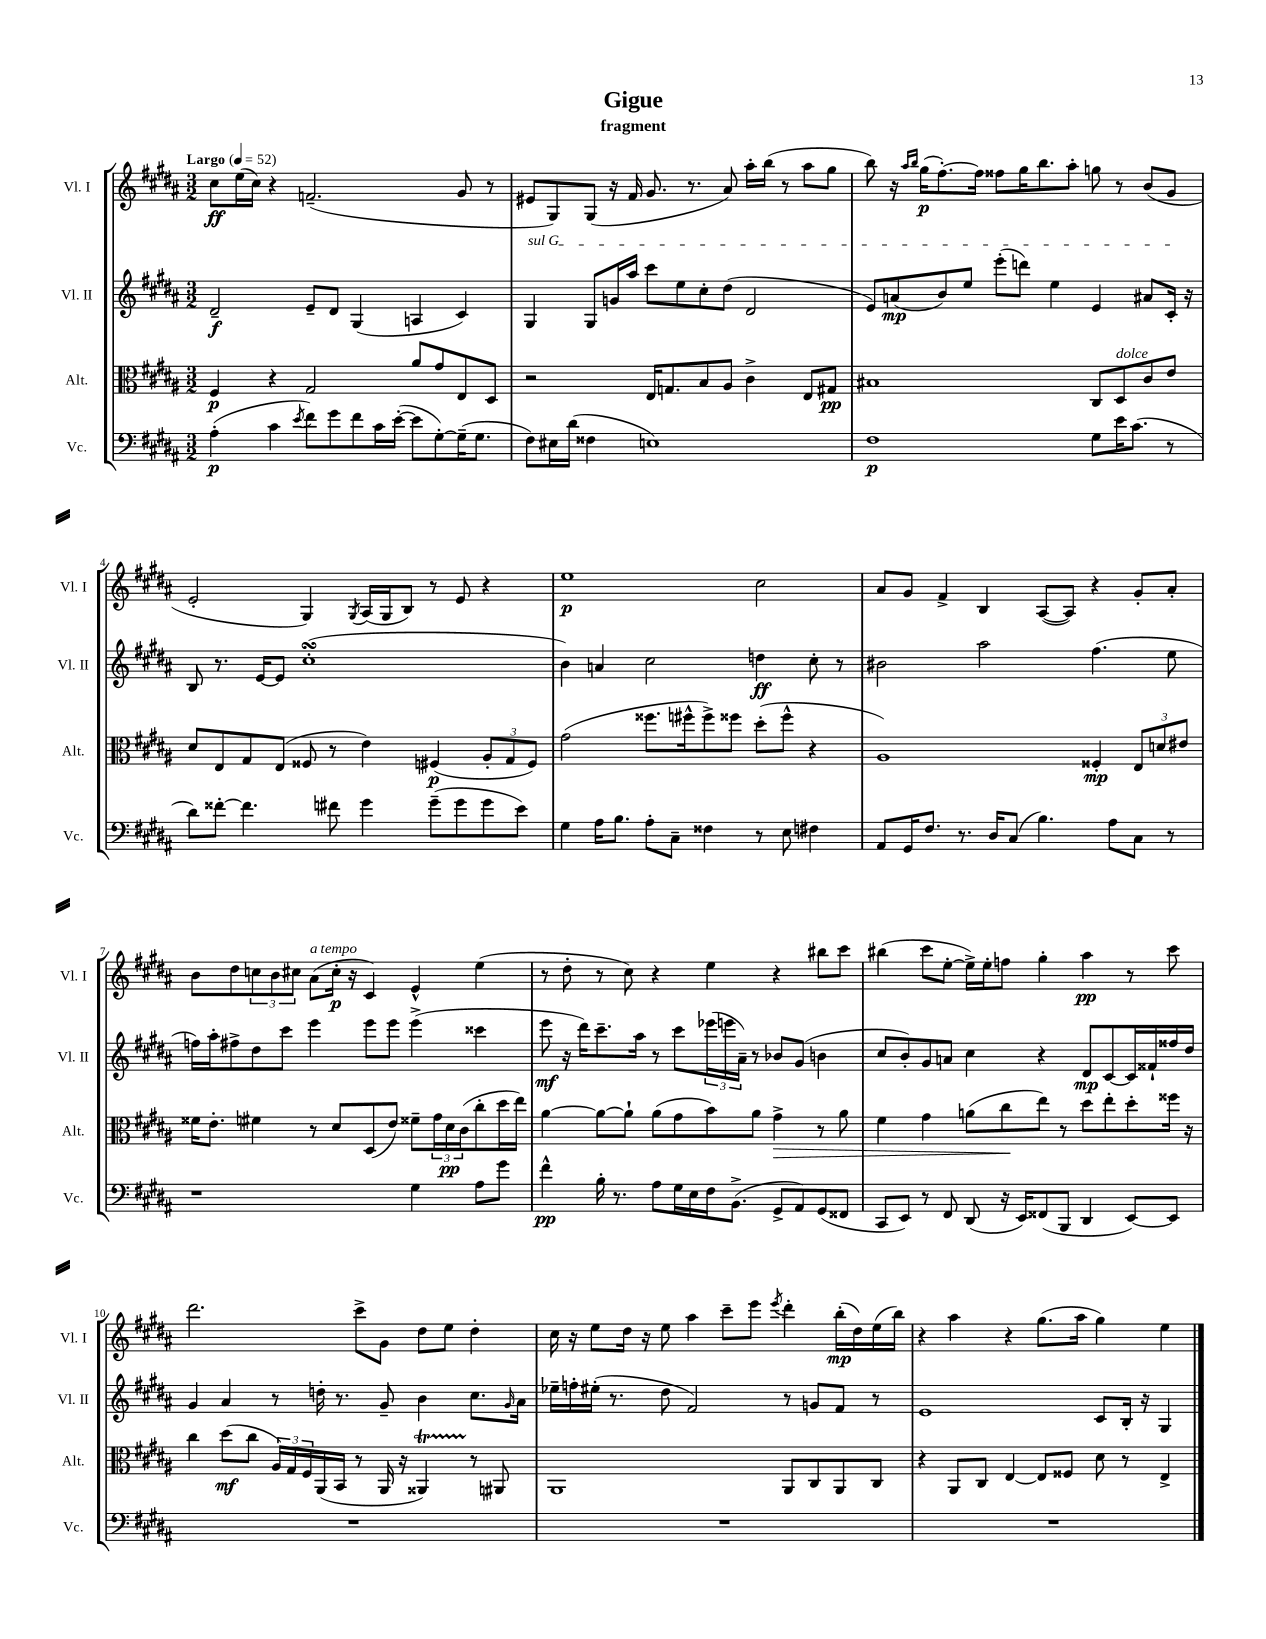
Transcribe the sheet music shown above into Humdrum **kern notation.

**kern	**dynam	**kern	**dynam	**kern	**dynam	**kern	**dynam
*part4	*part4	*part3	*part3	*part2	*part2	*part1	*part1
*staff4	*staff4	*staff3	*staff3	*staff2	*staff2	*staff1	*staff1
*I"Vc.	*	*I"Alt.	*	*I"Vl. II	*	*I"Vl. I	*
*I'Vc.	*	*I'Alt.	*	*I'Vl. II	*	*I'Vl. I	*
*clefF4	*	*clefC3	*	*clefG2	*	*clefG2	*
*k[f#c#g#d#a#]	*	*k[f#c#g#d#a#]	*	*k[f#c#g#d#a#]	*	*k[f#c#g#d#a#]	*
*M3/2	*	*M3/2	*	*M3/2	*	*M3/2	*
*MM52	*	*MM52	*	*MM52	*	*MM52	*
=1	=1	=1	=1	=1	=1	=1	=1
!	!	!	!	!	!	!LO:TX:a:B:t=Largo	!
(4A#'\	p	4F#/	p	2d#~/	f	8cc#\L	ff
.	.	.	.	.	.	(16ee\L	.
.	.	.	.	.	.	16cc#\JJ)	.
4c#\	.	4r	.	.	.	4r	.
8qe/	.	.	.	.	.	.	.
8f#\L)	.	2G#/	.	8e~/L	.	(2.fn~/	.
8g#\	.	.	.	8d#/J	.	.	.
8f#\	.	.	.	(4G#/	.	.	.
16c#\L	.	.	.	.	.	.	.
([16e'\JJ	.	.	.	.	.	.	.
8e\L]	.	8a#/L	.	4An/	.	.	.
[8G#'\)	.	8g#/	.	.	.	.	.
(16G#~\K]	.	8E/	.	4c#/)	.	8g#/	.
8.G#\J	.	.	.	.	.	.	.
.	.	8D#/J	.	.	.	8r	.
=2	=2	=2	=2	=2	=2	=2	=2
!	!	!	!	!LO:TX:a:i:t=sul G	!	!	!
8F#\L)	.	2r	.	4G#/	.	8e#X/L	.
16E#X\L	.	.	.	.	.	8G#/)	.
(16d#\JJ	.	.	.	.	.	.	.
4F##X\	.	.	.	8G#/L	.	(8G#/J	.
.	.	.	.	16gn/L	.	16r	.
.	.	.	.	16aa#/JJ	.	16f#/	.
1En)	.	16E/KL	.	8ccc#\L	.	8.g#/	.
.	.	8.Gn/	.	.	.	.	.
.	.	.	.	8ee\	.	.	.
.	.	.	.	.	.	8.r	.
.	.	8B/	.	8cc#'\	.	.	.
.	.	8A#/J	.	(8dd#\J	.	8a#/)	.
.	.	4c#^\	.	2d#/	.	16aa#'\LL	.
.	.	.	.	.	.	(16bb\JJ	.
.	.	.	.	.	.	8r	.
.	.	8E/L	.	.	.	8aa#\L	.
.	.	8G#X/J	pp	.	.	8gg#\J	.
=3	=3	=3	=3	=3	=3	=3	=3
1F#	p	1B#X	.	8e/L)	.	8bb\)	.
.	.	.	.	(8an/	mp	16r	.
.	.	.	.	.	.	16qqaa#/LL	.
.	.	.	.	.	.	16qqbb/JJ	.
.	.	.	.	.	.	(16gg#\KL	p
.	.	.	.	8b/)	.	[8.ff#'\)	.
.	.	.	.	8ee/J	.	.	.
.	.	.	.	.	.	16ff#\Jk]	.
.	.	.	.	(8eee'\L	.	8ff##X\L	.
.	.	.	.	8dddn\J)	.	16gg#\K	.
.	.	.	.	.	.	8.bb\	.
.	.	.	.	4ee\	.	.	.
.	.	.	.	.	.	8aa#'\J	.
8G#\L	.	8C#/L	.	4e/	.	8ggn\	.
!	!	!LO:TX:a:i:t=dolce	!	!	!	!	!
16e\K	.	8D#/	.	.	.	8r	.
(8.c#\J	.	.	.	.	.	.	.
.	.	8c#/	.	8a#X/L	.	(8b/L	.
8r	.	8e/J	.	16c#'/Jk	.	8g#/J	.
.	.	.	.	16r	.	.	.
!!LO:LB:g=z
=4	=4	=4	=4	=4	=4	=4	=4
8d#\L)	.	8d#/L	.	8B/	.	2e'/	.
[8f##X'\J	.	8E/	.	8.r	.	.	.
4.f##\]	.	8G#/	.	.	.	.	.
.	.	.	.	[16e/KL	.	.	.
.	.	(8E/J	.	8e/J]	.	.	.
.	.	8F##X/	.	(1cc#sSSS'	.	4G#/)	.
8f#X\	.	8r	.	.	.	.	.
.	.	.	.	.	.	8qG#/	.
4g#\	.	4e\)	.	.	.	(16A#/LL	.
.	.	.	.	.	.	16G#/J	.
.	.	.	.	.	.	8B/J)	.
(8g#~\L	.	(4F#X/	p	.	.	8r	.
8g#\	.	.	.	.	.	8e/	.
8g#\	.	12A#'/L	.	.	.	4r	.
.	.	12G#/	.	.	.	.	.
8e\J)	.	.	.	.	.	.	.
.	.	12F#/J)	.	.	.	.	.
=5	=5	=5	=5	=5	=5	=5	=5
4G#\	.	(2g#\	.	4b\)	.	1ee	p
16A#\KL	.	.	.	4an/	.	.	.
8.B\J	.	.	.	.	.	.	.
8A#'\L	.	8.ff##X\L	.	2cc#\	.	.	.
8C#~\J	.	.	.	.	.	.	.
.	.	16ff#X^^\k	.	.	.	.	.
4F##X\	.	8ff#^\)	.	.	.	.	.
.	.	8ff##X\J	.	.	.	.	.
8r	.	(8dd#'\L	.	4ddn\	ff	2cc#\	.
8E\	.	8ff##^^\J	.	.	.	.	.
4F#X\	.	4r	.	8cc#'\	.	.	.
.	.	.	.	8r	.	.	.
=6	=6	=6	=6	=6	=6	=6	=6
8AA#/L	.	1A#)	.	2b#X\	.	8a#/L	.
16GG#/K	.	.	.	.	.	8g#/J	.
8.F#/J	.	.	.	.	.	.	.
.	.	.	.	.	.	4f#^/	.
8.r	.	.	.	.	.	.	.
.	.	.	.	2aa#\	.	4B/	.
16D#/KL	.	.	.	.	.	.	.
(8C#/J	.	.	.	.	.	.	.
4.B\)	.	.	.	.	.	([8A#/L	.
.	.	.	.	.	.	8A#/J])	.
.	.	4F##X'/	mp	(4.ff#\	.	4r	.
8A#\L	.	.	.	.	.	.	.
8C#\J	.	12E/L	.	.	.	8g#'/L	.
.	.	12dn/	.	.	.	.	.
8r	.	.	.	8ee\	.	8a#'/J	.
.	.	12e#X/J	.	.	.	.	.
!!LO:LB:g=z
=7	=7	=7	=7	=7	=7	=7	=7
1r	.	16f##X\KL	.	16ffn\LL)	.	8b\L	.
.	.	8.e'\J	.	16aa#'\J	.	.	.
.	.	.	.	8ff#X^\	.	8dd#\	.
.	.	4f#X\	.	8dd#\	.	12ccn\	.
.	.	.	.	.	.	12b\	.
.	.	.	.	8ccc#\J	.	.	.
.	.	.	.	.	.	12cc#X\J	.
!	!	!	!	!	!	!LO:TX:a:i:t=a tempo	!
.	.	8r	.	4eee\	.	(8a#\L	.
.	.	8d#/L	.	.	.	16cc#'\Jk	p
.	.	.	.	.	.	16r	.
.	.	(8D#/	.	8eee\L	.	4c#/)	.
.	.	8e/J)	.	8eee\J	.	.	.
4G#\	.	8f##X~\L	.	(4eee^\	.	4e^^/	.
.	.	24g#\L	.	.	.	.	.
.	.	24d#\	pp	.	.	.	.
.	.	(24c#\J	.	.	.	.	.
8A#\L	.	8cc#'\	.	4ccc##X\	.	(4ee\	.
8g#\J	.	16dd#\L	.	.	.	.	.
.	.	16ee\JJ)	.	.	.	.	.
=8	=8	=8	=8	=8	=8	=8	=8
4f#^^\	pp	[4a#\	.	8eee\	mf	8r	.
.	.	.	.	16r	.	8dd#'\	.
.	.	.	.	16ddd#\KL)	.	.	.
16B'\	.	8a#\L_	.	8.ccc#~\	.	8r	.
8.r	.	.	.	.	.	.	.
.	.	8a#`\J]	.	.	.	8cc#\)	.
.	.	.	.	16aa#\Jk	.	.	.
8A#\L	.	(8a#\L	.	8r	.	4r	.
16G#\L	.	8g#\	.	8ccc#\L	.	.	.
16E\	.	.	.	.	.	.	.
16F#\J	.	8b\)	.	(24eee-X\L	.	4ee\	.
.	.	.	.	24eeen\	.	.	.
(8.BB^\J	.	.	.	.	.	.	.
.	.	.	.	24a#~\JJ)	.	.	.
.	.	8a#\J	.	8r	.	.	.
!	!	!	!LO:HP:b	!	!	!	!
8GG#^/L	.	4g#^\	>	8b-X/L	.	4r	.
8AA#/)	.	.	.	(8g#/J	.	.	.
(8GG#/	.	8r	.	4bn\	.	8bb#X\L	.
8FF##X/J	.	8a#\	.	.	.	8ccc#\J	.
=9	=9	=9	=9	=9	=9	=9	=9
8CC#/L	.	4f#\	.	8cc#/L	.	(4bb#X\	.
8EE/J)	.	.	.	8b'/)	.	.	.
8r	.	4g#\	.	8g#/	.	8ccc#\L	.
8FF#/	.	.	.	8an/J	.	[8ee'\J	.
(8DD#/	.	(8an\L	.	4cc#\	.	16ee^\LL])	.
.	.	.	.	.	.	16ee'\J	.
16r	.	8cc#\	.	.	.	8ffn\J	.
16EE/KL)	.	.	.	.	.	.	.
(8FF##X/	.	8ee\J)	]	4r	.	4gg#'\	.
8BBB/J	.	8r	.	.	.	.	.
4DD#/	.	8dd#\L	.	8d#/L	mp	4aa#\	pp
.	.	8ee'\	.	[8c#/	.	.	.
[8EE/L)	.	8dd#'\	.	16c#/L]	.	8r	.
.	.	.	.	16f##X`/	.	.	.
8EE/J]	.	16ff##X\Jk	.	16ff##X/	.	8ccc#\	.
.	.	16r	.	16dd#/JJ	.	.	.
!!LO:LB:g=z
=10	=10	=10	=10	=10	=10	=10	=10
1.r	.	4cc#\	.	4g#/	.	2.ddd#\	.
.	.	(8dd#\L	mf	4a#/	.	.	.
.	.	8cc#\J	.	.	.	.	.
.	.	24A#/LL)	.	8r	.	.	.
.	.	24G#/	.	.	.	.	.
.	.	24F#/	.	.	.	.	.
.	.	(16AA#/	.	16ddn'\	.	.	.
.	.	16BB/JJ	.	8.r	.	.	.
.	.	8r	.	.	.	8ccc#^\L	.
.	.	16AA#/	.	8g#~/	.	8g#\J	.
.	.	16r	.	.	.	.	.
.	.	4AA##Xt/)	.	4b\	.	8dd#\L	.
.	.	.	.	.	.	8ee\J	.
.	.	8r	.	8.cc#\L	.	4dd#'\	.
.	.	8AA#X/	.	.	.	.	.
.	.	.	.	16qqg#/	.	.	.
.	.	.	.	16a#\Jk	.	.	.
=11	=11	=11	=11	=11	=11	=11	=11
1.r	.	1AA#	.	16ee-X~\LL	.	16cc#\	.
.	.	.	.	16ffn'\	.	16r	.
.	.	.	.	(16ee#X'\JJ	.	8ee\L	.
.	.	.	.	8.r	.	.	.
.	.	.	.	.	.	16dd#\Jk	.
.	.	.	.	.	.	16r	.
.	.	.	.	8dd#\	.	8ee\	.
.	.	.	.	2f#/)	.	4aa#\	.
.	.	.	.	.	.	8ccc#~\L	.
.	.	.	.	.	.	8eee\J	.
.	.	.	.	.	.	8qeee/	.
.	.	8AA#/L	.	8r	.	4ddd#'\	.
.	.	8C#/	.	8gn/L	.	.	.
.	.	8AA#/	.	8f#/J	.	(16bb'\LL	mp
.	.	.	.	.	.	16dd#\)	.
.	.	8C#/J	.	8r	.	(16ee\	.
.	.	.	.	.	.	16bb\JJ)	.
=12	=12	=12	=12	=12	=12	=12	=12
1.r	.	4r	.	1e	.	4r	.
.	.	8AA#/L	.	.	.	4aa#\	.
.	.	8C#/J	.	.	.	.	.
.	.	[4E/	.	.	.	4r	.
.	.	8E/L]	.	.	.	(8.gg#\L	.
.	.	8F##X/J	.	.	.	.	.
.	.	.	.	.	.	16aa#\Jk	.
.	.	8d#\	.	8c#/L	.	4gg#\)	.
.	.	8r	.	16B'/Jk	.	.	.
.	.	.	.	16r	.	.	.
.	.	4E^/	.	4G#/	.	4ee\	.
==	==	==	==	==	==	==	==
*-	*-	*-	*-	*-	*-	*-	*-
